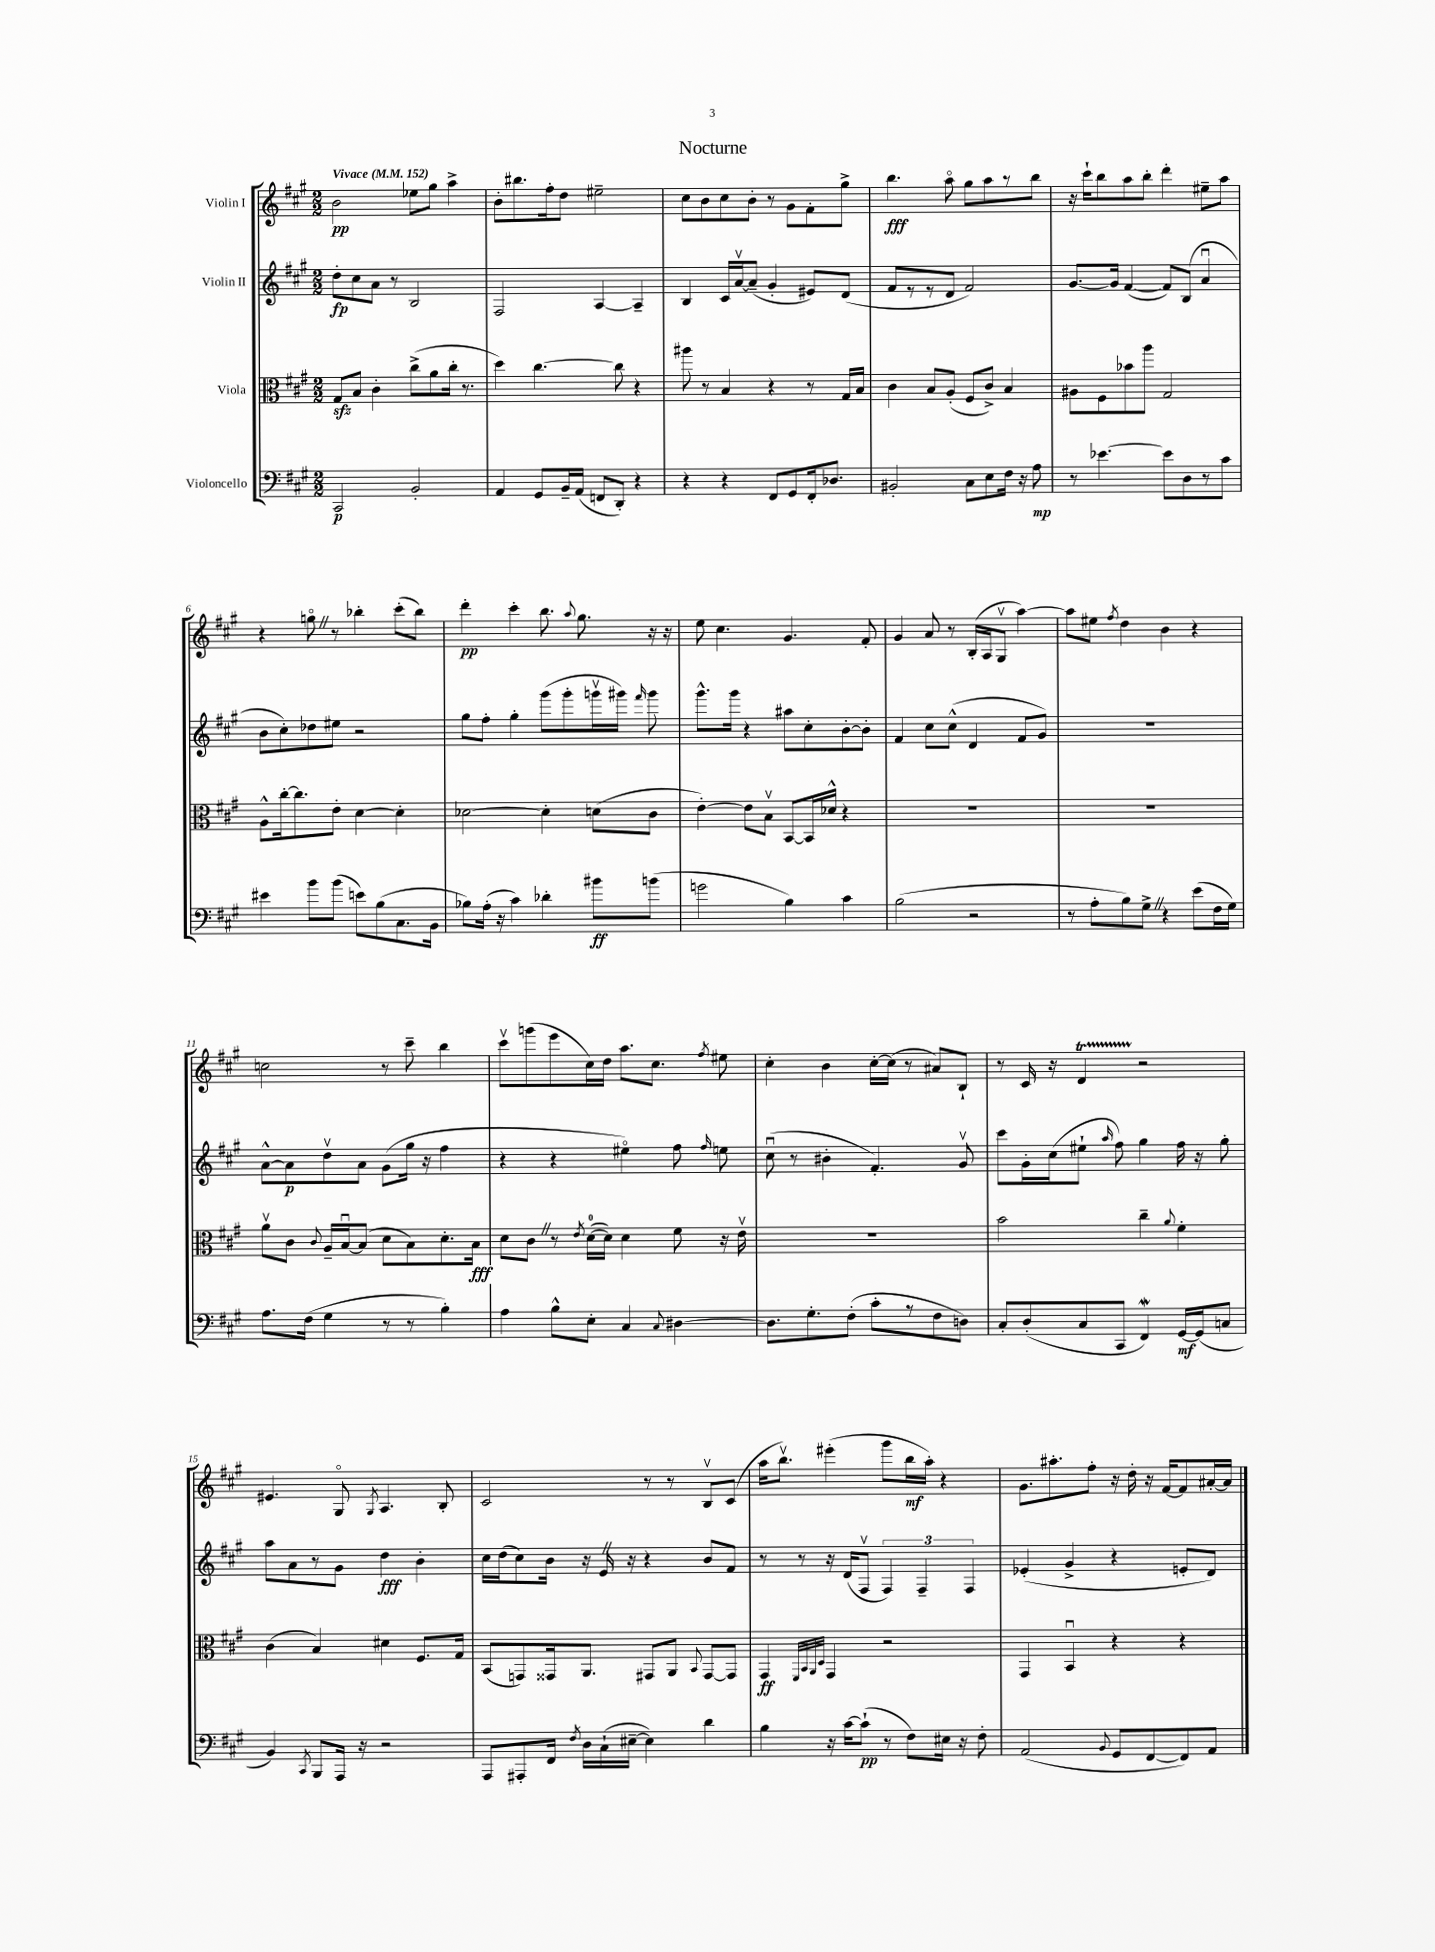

**kern	**dynam	**kern	**dynam	**kern	**dynam	**kern	**dynam
*part4	*part4	*part3	*part3	*part2	*part2	*part1	*part1
*staff4	*staff4	*staff3	*staff3	*staff2	*staff2	*staff1	*staff1
*I"Violoncello	*	*I"Viola	*	*I"Violin II	*	*I"Violin I	*
*clefF4	*	*clefC3	*	*clefG2	*	*clefG2	*
*k[f#c#g#]	*	*k[f#c#g#]	*	*k[f#c#g#]	*	*k[f#c#g#]	*
*M2/2	*	*M2/2	*	*M2/2	*	*M2/2	*
*MM152	*	*MM152	*	*MM152	*	*MM152	*
=1	=1	=1	=1	=1	=1	=1	=1
!	!	!	!	!	!	!LO:TX:a:B:t=Vivace	!
2CC#/	p	8G#zz/L	.	8dd'\L	fp	2b\	pp
.	.	8B/J	.	8cc#\	.	.	.
.	.	4c#'\	.	8a\J	.	.	.
.	.	.	.	8r	.	.	.
2BB'/	.	(8cc#^\L	.	2B/	.	8ee-X\L	.
.	.	8a\	.	.	.	8gg#\J	.
.	.	16cc#'\Jk	.	.	.	4aa^\	.
.	.	8.r	.	.	.	.	.
=2	=2	=2	=2	=2	=2	=2	=2
4AA/	.	4dd\)	.	2F#/	.	8b'\L	.
.	.	.	.	.	.	8.bb#X\	.
8GG#/L	.	[4.cc#\	.	.	.	.	.
.	.	.	.	.	.	16ff#'\k	.
16BB~/L	.	.	.	.	.	8dd\J	.
(16AA/JJ	.	.	.	.	.	.	.
8FFn/L	.	.	.	[4A/	.	2ee#X~\	.
8DD'/J)	.	8cc#\]	.	.	.	.	.
4r	.	4r	.	4A~/]	.	.	.
=3	=3	=3	=3	=3	=3	=3	=3
4r	.	8aa#X\	.	4B/	.	8cc#\L	.
.	.	8r	.	.	.	8b\	.
4r	.	4B/	.	16c#/LL	.	8cc#\	.
.	.	.	.	[16av/J	.	.	.
.	.	.	.	(8a~/J]	.	8b'\J	.
8FF#/L	.	4r	.	4g#'/	.	8r	.
8GG#/	.	.	.	.	.	8g#\L	.
16FF#'/k	.	8r	.	8e#X/L)	.	8f#'\	.
8.D-X/J	.	.	.	.	.	.	.
.	.	16G#/LL	.	(8d/J	.	8gg#^\J	.
.	.	16B/JJ	.	.	.	.	.
=4	=4	=4	=4	=4	=4	=4	=4
2BB#X'/	.	4c#\	.	8f#/L	.	4.bb\	fff
.	.	.	.	8r	.	.	.
.	.	8B/L	.	8r	.	.	.
.	.	(8A'/J	.	8d/J	.	8aa\	.
8C#\L	.	8F#/L	.	2f#/)	.	8gg#\L	.
8E\	.	8c#^/J)	.	.	.	8aa\	.
16F#\Jk	.	4B/	.	.	.	8r	.
16r	.	.	.	.	.	.	.
8A\	mp	.	.	.	.	8bb\J	.
=5	=5	=5	=5	=5	=5	=5	=5
8r	.	8A#X\L	.	[8.g#/L	.	16r	.
.	.	.	.	.	.	16ccc#`\KL	.
[4.e-X\	.	8F#\	.	.	.	8bb\	.
.	.	.	.	16g#/Jk]	.	.	.
.	.	8b-X\	.	([4f#/	.	8aa\	.
.	.	8aa\J	.	.	.	8bb'\J	.
8e-\L]	.	2G#/	.	8f#/L])	.	4ddd'\	.
8D\	.	.	.	(8B/J	.	.	.
8r	.	.	.	4au/	.	8ee#X~\L	.
8c#\J	.	.	.	.	.	8aa\J	.
!!LO:LB:g=z
=6	=6	=6	=6	=6	=6	=6	=6
4e#X\	.	8A^^\L	.	8b\L	.	4r	.
.	.	[16cc#'\k	.	8cc#'\)	.	.	.
.	.	8.cc#\]	.	.	.	.	.
8b\L	.	.	.	8dd-X\	.	8ggnZ\	.
(8b\J	.	8e'\J	.	8ee#X\J	.	8r	.
8en\L)	.	[4d\	.	2r	.	4bb-X'\	.
(8B\	.	.	.	.	.	.	.
8.C#\	.	4d'\]	.	.	.	(8ccc#'\L	.
.	.	.	.	.	.	8bb-\J)	.
16BB\Jk	.	.	.	.	.	.	.
=7	=7	=7	=7	=7	=7	=7	=7
8B-X\L)	.	[2d-X\	.	8gg#\L	.	4ddd'\	pp
(16A'\Jk	.	.	.	8ff#'\J	.	.	.
16r	.	.	.	.	.	.	.
4c#\)	.	.	.	4gg#'\	.	4ccc#'\	.
4d-X'\	.	4d-'\]	.	(8ggg#\L	.	8.bb\	.
.	.	.	.	8ggg#'\	.	.	.
.	.	.	.	.	.	8qqaa/	.
.	.	.	.	.	.	8.gg#\	.
8b#X\L	ff	(8dn\L	.	16gggnv\L	.	.	.
.	.	.	.	16ggg#X\JJ)	.	.	.
.	.	.	.	16qqfff#/	.	.	.
(8bn\J	.	8c#\J	.	8ggg#\	.	16r	.
.	.	.	.	.	.	16r	.
=8	=8	=8	=8	=8	=8	=8	=8
2gn\	.	[4e'\)	.	8.ggg#^^\L	.	8ee\	.
.	.	.	.	.	.	4.cc#\	.
.	.	.	.	16ggg#\Jk	.	.	.
.	.	8e\L]	.	4r	.	.	.
.	.	8Bv\J	.	.	.	.	.
4B\)	.	[8BB/L	.	8aa#X\L	.	4.g#/	.
.	.	16BB/L]	.	8cc#'\	.	.	.
.	.	16d-X^^/JJ	.	.	.	.	.
4c#\	.	4r	.	[8b'\	.	.	.
.	.	.	.	8b'\J]	.	8f#'/	.
=9	=9	=9	=9	=9	=9	=9	=9
(2B\	.	1r	.	4f#/	.	4g#/	.
.	.	.	.	8cc#\L	.	8a/	.
.	.	.	.	(8cc#^^\J	.	8r	.
2r	.	.	.	4d/	.	(16B'/LL	.
.	.	.	.	.	.	16A/J	.
.	.	.	.	.	.	8G#v/J	.
.	.	.	.	8f#/L	.	[4aa\)	.
.	.	.	.	8g#/J)	.	.	.
=10	=10	=10	=10	=10	=10	=10	=10
8r	.	1r	.	1r	.	8aa\L]	.
8A'\L	.	.	.	.	.	8ee#X\J	.
.	.	.	.	.	.	8qff#/	.
8B\)	.	.	.	.	.	4dd\	.
8G#^Z\J	.	.	.	.	.	.	.
4r	.	.	.	.	.	4b\	.
(8e\L	.	.	.	.	.	4r	.
16F#\L	.	.	.	.	.	.	.
16G#\JJ)	.	.	.	.	.	.	.
!!LO:LB:g=z
=11	=11	=11	=11	=11	=11	=11	=11
8.A\L	.	8av\L	.	[8a^^\L	.	2ccn\	.
.	.	8c#\J	.	8a\]	p	.	.
(16F#\Jk	.	.	.	.	.	.	.
.	.	8qqc#/	.	.	.	.	.
4G#\	.	16A~/LL	.	8ddv\	.	.	.
.	.	[16Bu/J	.	.	.	.	.
.	.	(8B/J]	.	8a\J	.	.	.
8r	.	8d\L	.	(8g#\L	.	8r	.
8r	.	8B\)	.	16gg#\Jk	.	8ccc#~\	.
.	.	.	.	16r	.	.	.
4B'\)	.	8.d'\	.	4ff#\	.	4bb\	.
.	.	16B\Jk	fff	.	.	.	.
=12	=12	=12	=12	=12	=12	=12	=12
4A\	.	8d\L	.	4r	.	8ccc#v\L	.
.	.	8c#Z\J	.	.	.	(8gggn\	.
8B^^\L	.	8r	.	4r	.	8eee\	.
.	.	8qe/	.	.	.	.	.
8E'\J	.	([16d\LL	.	.	.	16cc#\L)	.
.	.	16d\JJ])	.	.	.	16dd\JJ	.
4C#/	.	4d\	.	4ee#X\)	.	8.aa\L	.
.	.	.	.	.	.	8.cc#\J	.
8qqC#/	.	.	.	.	.	.	.
[4D#X\	.	8f#\	.	8ff#\	.	.	.
.	.	.	.	16qqff#/	.	8qff#/	.
.	.	16r	.	8een\	.	8ee#X\	.
.	.	16ev\	.	.	.	.	.
=13	=13	=13	=13	=13	=13	=13	=13
8.D#\L]	.	1r	.	(8cc#u\	.	4cc#'\	.
.	.	.	.	8r	.	.	.
8.G#'\	.	.	.	.	.	.	.
.	.	.	.	4b#X'\	.	4b\	.
(8F#'\J	.	.	.	.	.	.	.
8c#'\L	.	.	.	4.f#'/)	.	[16cc#'\LL	.
.	.	.	.	.	.	(16cc#\JJ]	.
8r	.	.	.	.	.	8r	.
8F#\	.	.	.	.	.	8a#X/L)	.
8Dn\J)	.	.	.	8g#v/	.	8B`/J	.
=14	=14	=14	=14	=14	=14	=14	=14
8C#'/L	.	2b\	.	8ccc#\L	.	8r	.
(8D'/	.	.	.	16g#'\L	.	16c#/	.
.	.	.	.	(16cc#\J	.	16r	.
8C#/	.	.	.	8ee#X`\J	.	4dT/	.
.	.	.	.	16qqaa/	.	.	.
8CC#/J	.	.	.	8ff#\)	.	.	.
4FF#W/)	.	4cc#~\	.	4gg#\	.	2r	.
.	.	8qqa/	.	.	.	.	.
[16GG#/LL	mf	4f#'\	.	16ff#\	.	.	.
(16GG#/J]	.	.	.	16r	.	.	.
8Cn/J	.	.	.	8gg#'\	.	.	.
!!LO:LB:g=z
=15	=15	=15	=15	=15	=15	=15	=15
4BB/)	.	(4c#\	.	8aa\L	.	4.e#X/	.
.	.	.	.	8a\	.	.	.
8qCC#/	.	.	.	.	.	.	.
8BBB/L	.	4B/)	.	8r	.	.	.
16AAA/Jk	.	.	.	8g#\J	.	8G#/	.
16r	.	.	.	.	.	.	.
.	.	.	.	.	.	8qG#/	.
2r	.	4d#X\	.	4dd\	fff	4.A/	.
.	.	8.F#/L	.	4b'\	.	.	.
.	.	.	.	.	.	8B'/	.
.	.	16G#/Jk	.	.	.	.	.
=16	=16	=16	=16	=16	=16	=16	=16
8AAA/L	.	(8BB/L	.	16cc#\LL	.	2c#/	.
.	.	.	.	(16dd\J	.	.	.
8AAA#X'/	.	8GGn/)	.	8cc#\)	.	.	.
16FF#/Jk	.	16GG##X/k	.	16b\Jk	.	.	.
8qF#/	.	.	.	.	.	.	.
16D\LL	.	8.AA/J	.	16r	.	.	.
(16C#`\	.	.	.	16eZ/	.	.	.
[16E#X~\JJ	.	.	.	16r	.	.	.
4E#\])	.	8GG#X/L	.	4r	.	8r	.
.	.	8AA/J	.	.	.	8r	.
.	.	8qqBB/	.	.	.	.	.
4d\	.	[8GG#/L	.	8b/L	.	8Bv/L	.
.	.	8GG#/J]	.	8f#/J	.	(8c#/J	.
=17	=17	=17	=17	=17	=17	=17	=17
4B\	.	4GG#/	ff	8r	.	16aa\KL	.
.	.	.	.	.	.	8.bbv\J)	.
.	.	.	.	8r	.	.	.
.	.	32qqFF#/LLL	.	.	.	.	.
.	.	32qqBB/	.	.	.	.	.
.	.	32qqAA/	.	.	.	.	.
.	.	32qqD/JJJ	.	.	.	.	.
16r	.	4GG#/	.	16r	.	(4eee#X'\	.
[16c#\KL	.	.	.	(16d/KL	.	.	.
(8c#`\J]	pp	.	.	8F#v/J	.	.	.
8r	.	2r	.	6F#/)	.	8ggg#\L	.
8F#\L)	.	.	.	.	.	16bb\L	mf
.	.	.	.	6F#~/	.	.	.
.	.	.	.	.	.	16aa'\JJ)	.
16E#X\Jk	.	.	.	.	.	4r	.
16r	.	.	.	.	.	.	.
.	.	.	.	6F#/	.	.	.
8F#'\	.	.	.	.	.	.	.
=18	=18	=18	=18	=18	=18	=18	=18
(2AA/	.	4GG#/	.	(4e-X'/	.	8.g#\L	.
.	.	.	.	.	.	8.aa#X'\	.
.	.	4BBu/	.	4g#^/	.	.	.
.	.	.	.	.	.	8ff#'\J	.
8qqBB/	.	.	.	.	.	.	.
8GG#/L	.	4r	.	4r	.	16r	.
.	.	.	.	.	.	16dd'\	.
[8FF#/	.	.	.	.	.	16r	.
.	.	.	.	.	.	[16f#/KL	.
8FF#/])	.	4r	.	8en'/L	.	8f#/]	.
8AA/J	.	.	.	8d/J)	.	[16a#X'/L	.
.	.	.	.	.	.	16a#/JJ]	.
==	==	==	==	==	==	==	==
*-	*-	*-	*-	*-	*-	*-	*-
